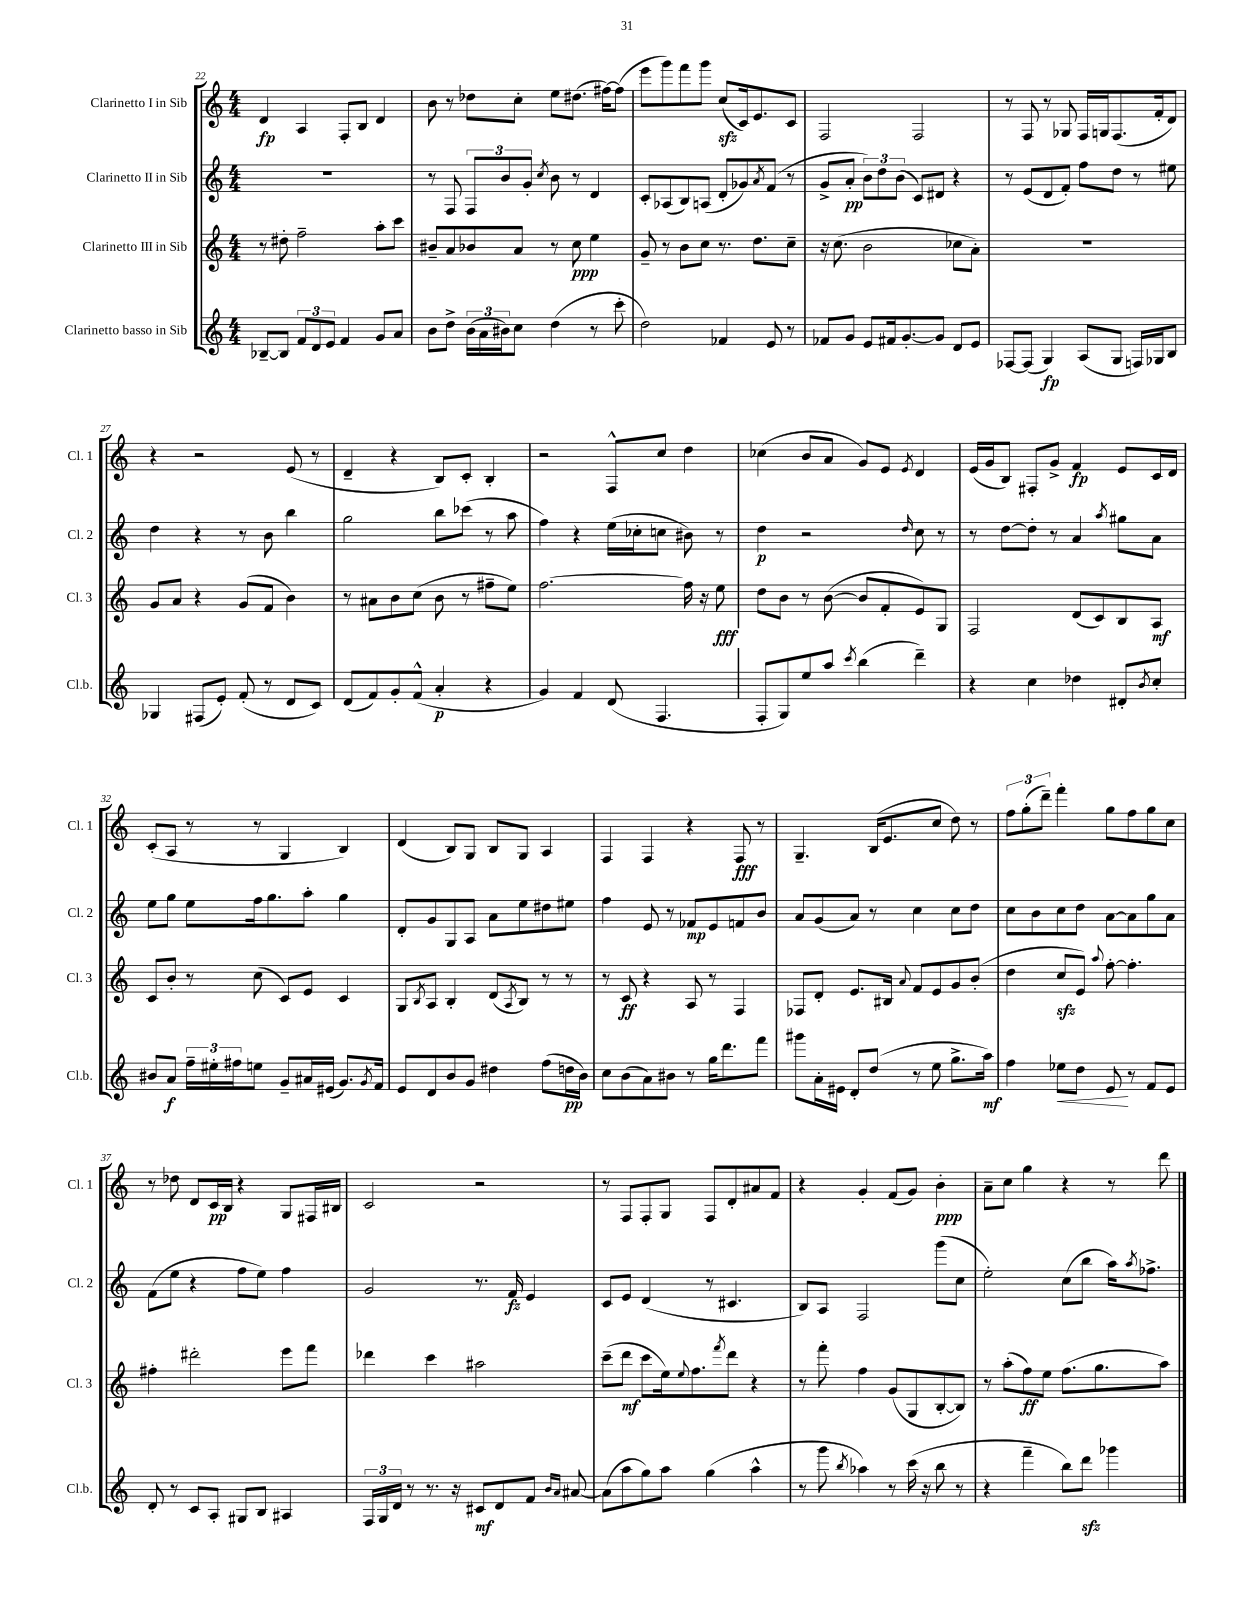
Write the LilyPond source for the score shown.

<<
\new StaffGroup <<
\new Staff = "s0" \with { instrumentName = "Clarinetto I in Sib" shortInstrumentName = "Cl. 1" } {
    \clef treble \key c \major \numericTimeSignature \time 4/4
    d'4\fp a4 f8-. b8 d'4 |
    b'8 r8 des''8 c''8-. e''8 dis''8.( fis''16~) fis''8( |
    e'''8 g'''8) f'''8 g'''8 c''8\sfz( c'16) e'8. c'8 |
    f2 f2 |
    r8 f8 r8 ges8 f16 g16 f8.( f'16-. d'8) |
    r4 r2 e'8( r8 |
    d'4-- r4 b8) c'8-. b4-. |
    r2 f8-^ c''8 d''4 |
    ces''4( b'8 a'8 g'8) e'8 \acciaccatura { e'8 } d'4 |
    e'16( g'16 b8) fis8-. g'8-> f'4\fp e'8 c'16 d'16 |
    c'8-.( a8 r8 r8 g4 b4) |
    d'4( b8) g8 b8 g8 a4 |
    f4 f4 r4 f8\fff r8 |
    g4.-- b16( e'8. c''8 d''8) r8 |
    \tuplet 3/2 { f''8 g''8-.( d'''8--) } f'''4-. g''8 f''8 g''8 c''8 |
    r8 des''8 d'8 c'16\pp b16 r4 g8 fis16 bis16 |
    c'2 r2 |
    r8 f8 f8-. g8 f8 d'8-. ais'8 f'8 |
    r4 g'4-. f'8( g'8) b'4-.\ppp |
    a'8-- c''8 g''4 r4 r8 d'''8 \bar "|." |
}
\new Staff = "s1" \with { instrumentName = "Clarinetto II in Sib" shortInstrumentName = "Cl. 2" } {
    \clef treble \key c \major \numericTimeSignature \time 4/4
    R1 |
    r8 f8 \tuplet 3/2 { f8 b'8 g'8-. } \acciaccatura { c''8 } b'8 r8 d'4 |
    c'8-. aes8( b8) a8( d'8-. ges'8) \acciaccatura { a'8 } f'8( r8 |
    g'8-> a'8-.\pp \tuplet 3/2 { b'8) d''8 b'8( } c'8) dis'8 r4 |
    r8 e'8( d'8 f'8-.) f''8 d''8 r8 eis''8 |
    d''4 r4 r8 b'8 b''4 |
    g''2 b''8 ces'''8( r8 a''8 |
    f''4) r4 e''16( ces''16-. c''8 bis'8) r8 |
    d''4\p r2 \grace { d''16 } c''8 r8 |
    r8 d''8~ d''8-. r8 a'4 \acciaccatura { a''8 } gis''8 a'8 |
    e''8 g''8 e''8 f''16 g''8. a''8-. g''4 |
    d'8-. g'8 g8 a8 a'8 e''8 dis''8 eis''8 |
    f''4 e'8 r8 fes'8\mp e'8 f'8 b'8 |
    a'8 g'8( a'8) r8 c''4 c''8 d''8 |
    c''8 b'8 c''8 d''8 a'8~ a'8 g''8 a'8 |
    f'8( e''8 r4 f''8 e''8) f''4 |
    g'2 r8. f'16\fz e'4 |
    c'8 e'8 d'4( r8 cis'4. |
    b8) a8 f2 g'''8( c''8 |
    e''2-.) c''8( b''8 a''16) \acciaccatura { a''8 } fes''8.-> \bar "|." |
}
\new Staff = "s2" \with { instrumentName = "Clarinetto III in Sib" shortInstrumentName = "Cl. 3" } {
    \clef treble \key c \major \numericTimeSignature \time 4/4
    r8 dis''8-. f''2-- a''8-. c'''8 |
    bis'8-- a'8 bes'8 a'8 r8 c''8\ppp e''4 |
    g'8-- r8 b'8 c''8 r8. d''8. c''8-- |
    r16 c''8.( b'2 ces''8 a'8-.) |
    R1 |
    g'8 a'8 r4 g'8( f'8 b'4) |
    r8 ais'8 b'8 c''8( b'8 r8 fis''8-- e''8) |
    f''2.~ f''16 r16 e''8\fff |
    d''8 b'8 r8 b'8~( b'8 f'8-. e'8) g8 |
    f2 d'8( c'8) b8 a8\mf |
    c'8 b'8-. r8 c''8( c'8) e'8 c'4 |
    g8 \acciaccatura { b8 } a8 b4-. d'8( \acciaccatura { a8 } b8) r8 r8 |
    r8 c'8\ff r4 a8 r8 f4 |
    fes8 d'8-. e'8. bis16 \appoggiatura { a'8 } f'8 e'8 g'8 b'8-.( |
    d''4 c''8\sfz e'8) \appoggiatura { a''8 } f''8~-. f''4.-. |
    fis''4-. dis'''2-. e'''8 f'''8 |
    des'''4 c'''4 ais''2 |
    c'''8--( d'''8\mf c'''8 e''16) \appoggiatura { e''8 } f''8. \acciaccatura { f'''8 } d'''8 r4 |
    r8 f'''8-. f''4 g'8( g8 b8~-. b8) |
    r8 a''8-.( f''8\ff) e''8 f''8.( g''8. a''8) \bar "|." |
}
\new Staff = "s3" \with { instrumentName = "Clarinetto basso in Sib" shortInstrumentName = "Cl.b." } {
    \clef treble \key c \major \numericTimeSignature \time 4/4
    bes8~-- bes8 \tuplet 3/2 { f'8 d'8 e'8 } f'4 g'8 a'8 |
    b'8 d''8-> \tuplet 3/2 { b'16( a'16 bis'16) } c''8 d''4( r8 c'''8-. |
    d''2) fes'4 e'8 r8 |
    fes'8 g'8 e'8 fis'16 g'8.~-. g'8 d'8 e'8 |
    fes8~ fes8( g4\fp) a8( g8 f16) ges16 b8 |
    ges4 fis8( e'8-.) f'8-.( r8 d'8 c'8) |
    d'8( f'8) g'8-. f'8-^( a'4-.\p r4 |
    g'4) f'4 d'8( f4. |
    f8-. g8) e''8 a''8 \acciaccatura { c'''8 } b''4( d'''4--) |
    r4 c''4 des''4 dis'8-. \acciaccatura { b'8 } c''8-. |
    bis'8 a'8\f \tuplet 3/2 { f''16-- eis''16-. fis''16 } e''8 g'8-- ais'16 eis'16( g'8.) \acciaccatura { g'8 } f'16 |
    e'8 d'8 b'8 g'8 dis''4 f''8( d''16\pp b'16) |
    c''8 b'8( a'8) bis'8 r8 g''16 d'''8. f'''8 |
    gis'''8 a'16-. eis'16 d'8-. d''8( r8 e''8 g''8.-> a''16\mf) |
    f''4 ees''8\< d''8 e'8\! r8 f'8 e'8 |
    d'8-. r8 c'8 a8-. gis8 b8 ais4 |
    \tuplet 3/2 { f16 g16 d'16 } r8 r8. r16 cis'8\mf d'8 f'8 \grace { b'16 a'16 } ais'8~ |
    ais'8( a''8 g''8) a''8 g''4( a''4-^ |
    r8 g'''8 \acciaccatura { b''8 } aes''4) r8 c'''16( r16 b''8 r8 |
    r4 f'''4-- b''8) d'''8\sfz ges'''4 \bar "|." |
}
>>
>>
\layout { \context { \Score currentBarNumber = #22 } }
